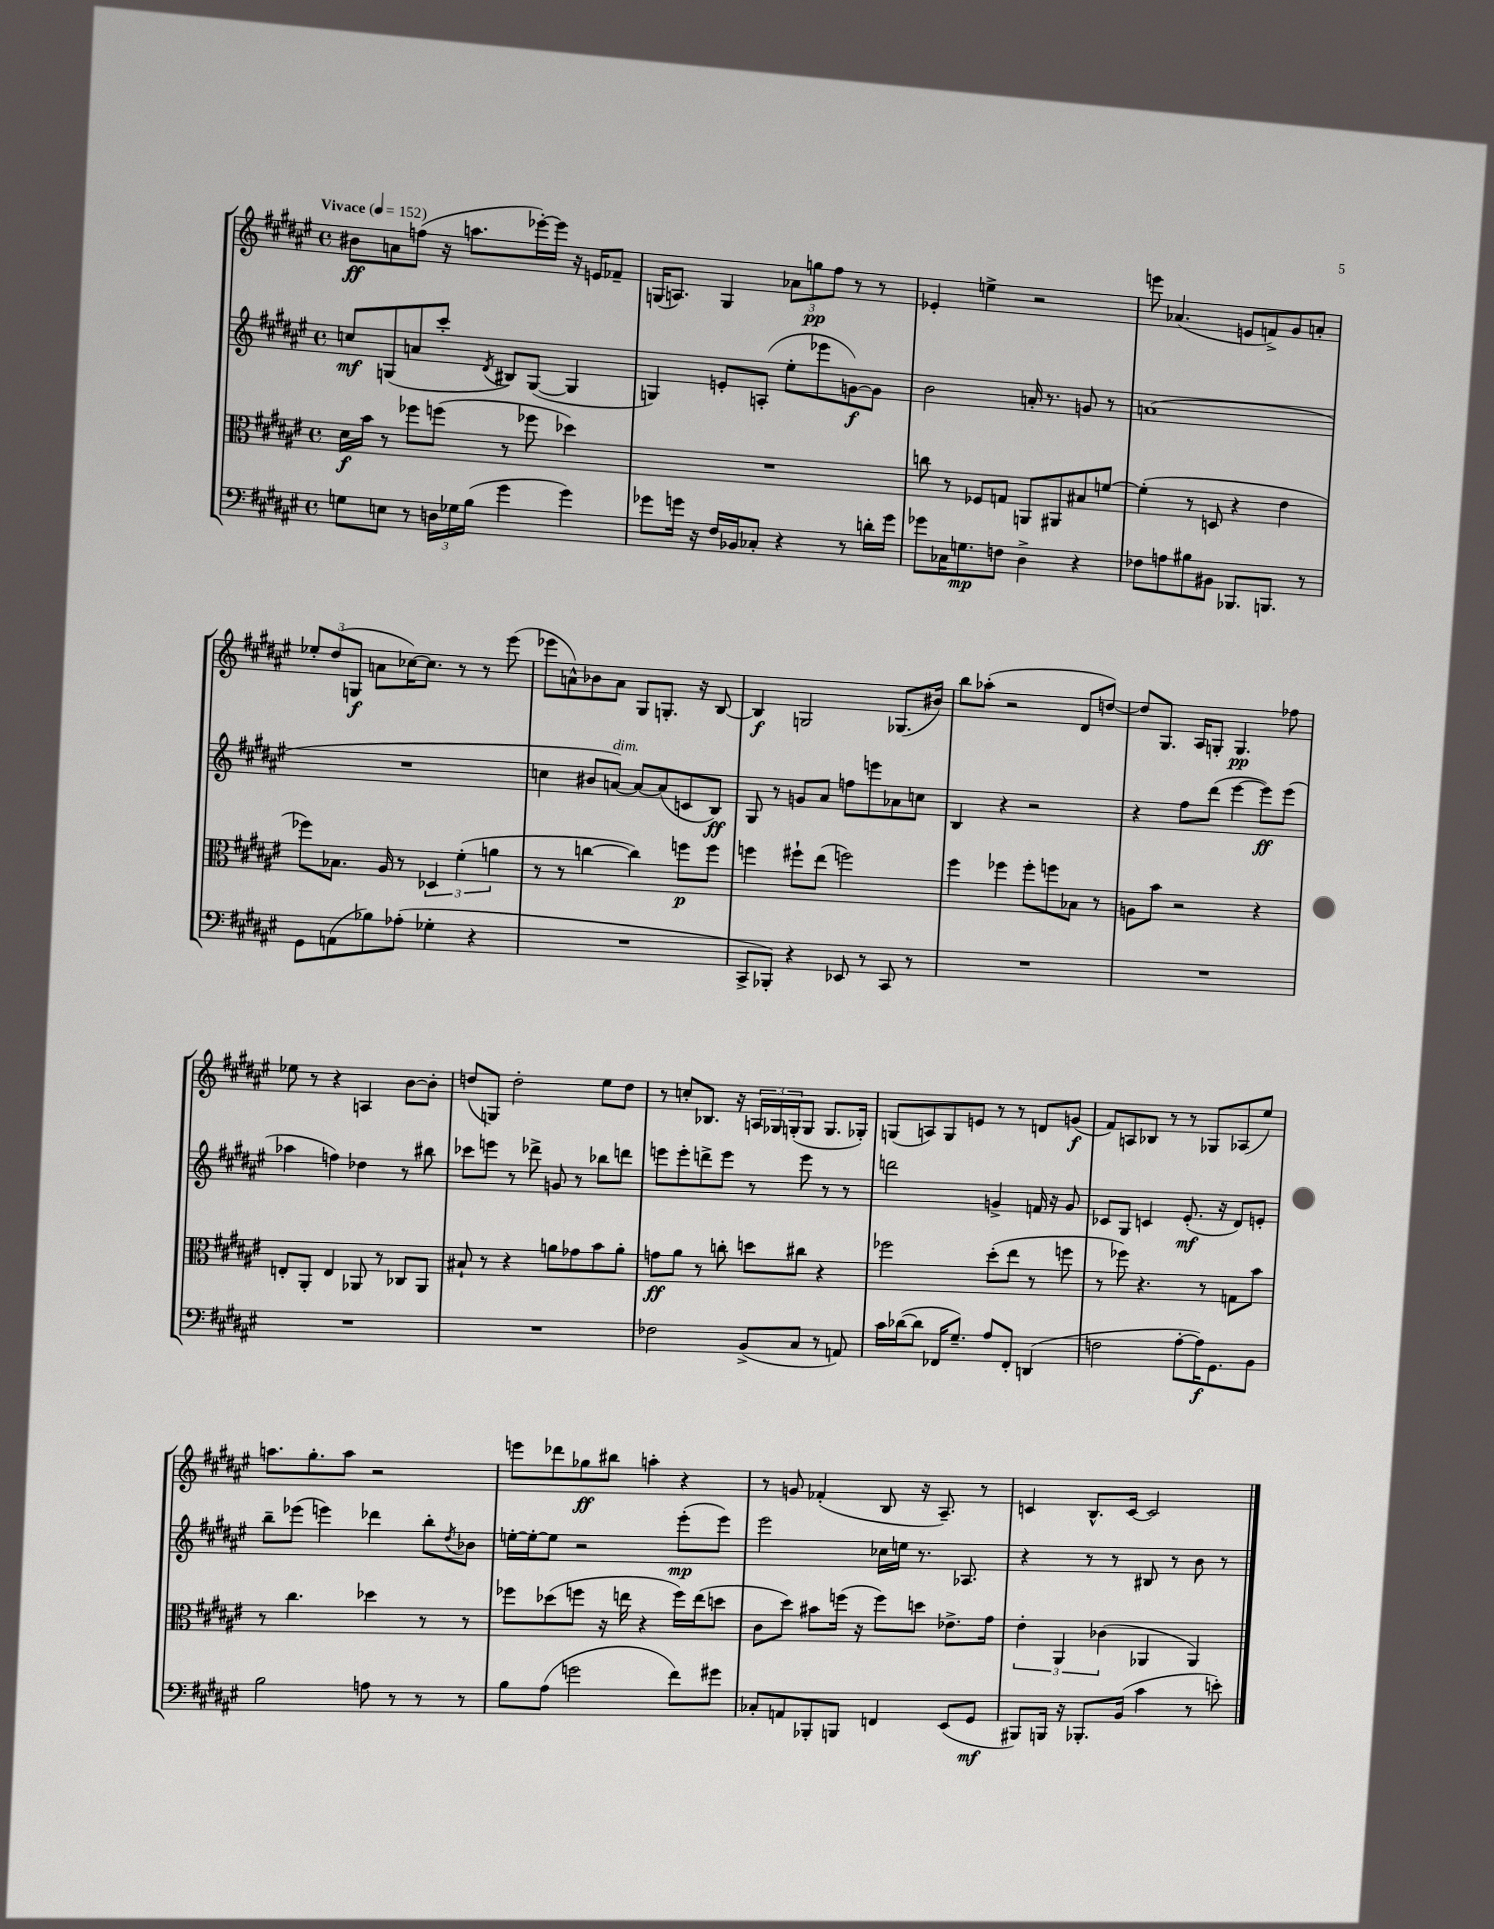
<<
\new StaffGroup <<
\new Staff = "s0" {
    \clef treble \key fis \major \defaultTimeSignature \time 4/4 \tempo "Vivace" 4 = 152
    bis'8\ff a'8 f''8( r16 a''8. ees'''16~-.) ees'''16 r16 e'16 fes'8-- |
    g16( a8.) g4 \tuplet 3/2 { aes'8 g''8\pp fis''8 } r8 r8 |
    ees'4-. e''4-> r2 |
    e'''8 aes'4.( e'8 f'8->) gis'8 a'8-. |
    \tuplet 3/2 { ees''8-. dis''8( g8\f } a'8 ces''16~) ces''8. r8 r8 eis'''8( |
    ees'''8 a'8-^) bes'8 a'8 gis8 g8.-. r16 b8~ |
    b4\f g2 ges8.( bis'16) |
    b''8 aes''8-.( r2 dis'8 d''8~) |
    d''8 gis8. ais16 g8-. g4.\pp fes''8 |
    ees''8 r8 r4 a4 b'8~ b'8-. |
    d''8( g8) d''2-. eis''8 d''8 |
    r8 c''8-. bes8. r16 \tuplet 3/2 { a16 ges16 g16-.( } g8 g8. ges16-.) |
    g8( a8) g8 e'8 r8 r8 d'8 g'8\f( |
    fis'8) a8 bes8 r8 r8 ges8 aes8( eis''8) |
    a''8. gis''8.-. a''8 r2 |
    e'''8 des'''8 ges''8\ff bis''8 a''4-. r4 |
    r8 g'8 fes'4-.( b8 r16 ais8.--) r8 |
    c'4 b8.-^ c'16~ c'2 \bar "|." |
}
\new Staff = "s1" {
    \clef treble \key fis \major \defaultTimeSignature \time 4/4
    c''8\mf g8( a'8 cis'''8-. \acciaccatura { dis'8 } bis8) g8~( g4 |
    g4) e'8-. a8-.( eis''8-. ees'''8 g'8~\f) g'8 |
    b'2 a'16-. r8. g'8 r8 |
    a'1( |
    R1 |
    c''4 bis'8 a'8~^\markup { \italic "dim." }) a'8~ a'8( c'8 b8\ff) |
    gis8 r8 g'8 ais'8 f''8 e'''8 aes'8 c''8 |
    b4 r4 r2 |
    r4 fis''8 dis'''8( eis'''4~ eis'''8\ff) eis'''8( |
    aes''4 f''4) des''4 r8 bis''8 |
    ces'''8 e'''8 r8 des'''8-> g'8 r8 bes''8 d'''8 |
    e'''8 e'''8-. d'''8-> e'''8 r8 e'''8 r8 r8 |
    d'''2 g'4-> f'16 r16 g'8 |
    ces'8 gis8 c'4 eis'8.-.\mf( r16 dis'8) e'8-. |
    b''8-- ees'''8( e'''4) des'''4 b''8-. \acciaccatura { dis''8 } bes'8 |
    e''16~-. e''16~-. e''8 r2 eis'''8-.\mp( eis'''8) |
    eis'''2 ces''16 e''16 r8. aes8. |
    r4 r8 r8 bis8 r8 b'8 r8 \bar "|." |
}
\new Staff = "s2" {
    \clef alto \key fis \major \defaultTimeSignature \time 4/4
    dis'16\f b'16 r8 fes''8 f''8( r8 fes''8 des''4) |
    R1 |
    c''8 r8 fes8 g8 a,8 ais,8 bis8 f'8~ |
    f'4-.( r8 d8 r4 eis'4 |
    fes''8) bes8. ais16 r8 \tuplet 3/2 { des4 fis'4-.( a'4 } |
    r8 r8 c''4~ c''4) f''8\p f''8 |
    f''4 fis''8-! eis''8( f''2) |
    fis''4 fes''4 fes''8-. f''8 bes8 r8 |
    a8 b'8 r2 r4 |
    e8-. ais,8-. e4 aes,8 r8 ces8 aes,8 |
    bis8-! r8 r4 a'8 ges'8 b'8 a'8-. |
    g'8\ff ais'8 r8 c''8-. d''8 cis''8 r4 |
    fes''2 dis''8-.( eis''8 r8 f''8 |
    r8 fes''8) r4. r8 g8 b'8 |
    r8 cis''4. des''4 r8 r8 |
    fes''8 des''8( f''8 r16 e''16 r4 f''16) e''16( d''8 |
    cis'8 dis''8) bis'8 f''16( r16 f''8) d''8 ees'8.-> gis'16 |
    \tuplet 3/2 { eis'4-. ais,4 ces'4( } aes,4 aes,4) \bar "|." |
}
\new Staff = "s3" {
    \clef bass \key fis \major \defaultTimeSignature \time 4/4
    g8 e8 r8 \tuplet 3/2 { d16 ges16 b16( } gis'4 gis'4) |
    ges'8 g'16 r16 fis16 bes,16 ces8-. r4 r8 d'16-. g'16 |
    ges'8 ces16 g8.\mp f8 dis4-> r4 |
    fes8 a8 bis8 bis,8 bes,,8. b,,8. r8 |
    gis,8 a,8( bes8) aes8-.( ges4-. r4 |
    R1 |
    cis,8-> bes,,8-.) r4 ees,8 r8 cis,8 r8 |
    R1 |
    R1 |
    R1 |
    R1 |
    fes2 b,8->( cis8 r8 a,8) |
    cis'16 des'16~( des'8 fes,16 gis8.--) ais8 fes,8-. d,4( |
    f2 ais8~-. ais16\f) gis,8. b,8 |
    b2 a8 r8 r8 r8 |
    b8 ais8( g'2 fis'8) gis'8 |
    ces8-. a,8 bes,,8-. b,,8 f,4 eis,8( gis,8\mf |
    bis,,8) b,,16 r16 bes,,8.-. b,16( cis'4 r8 e'8-.) \bar "|." |
}
>>
>>
\layout { \context { \Score \remove "Bar_number_engraver" } }
